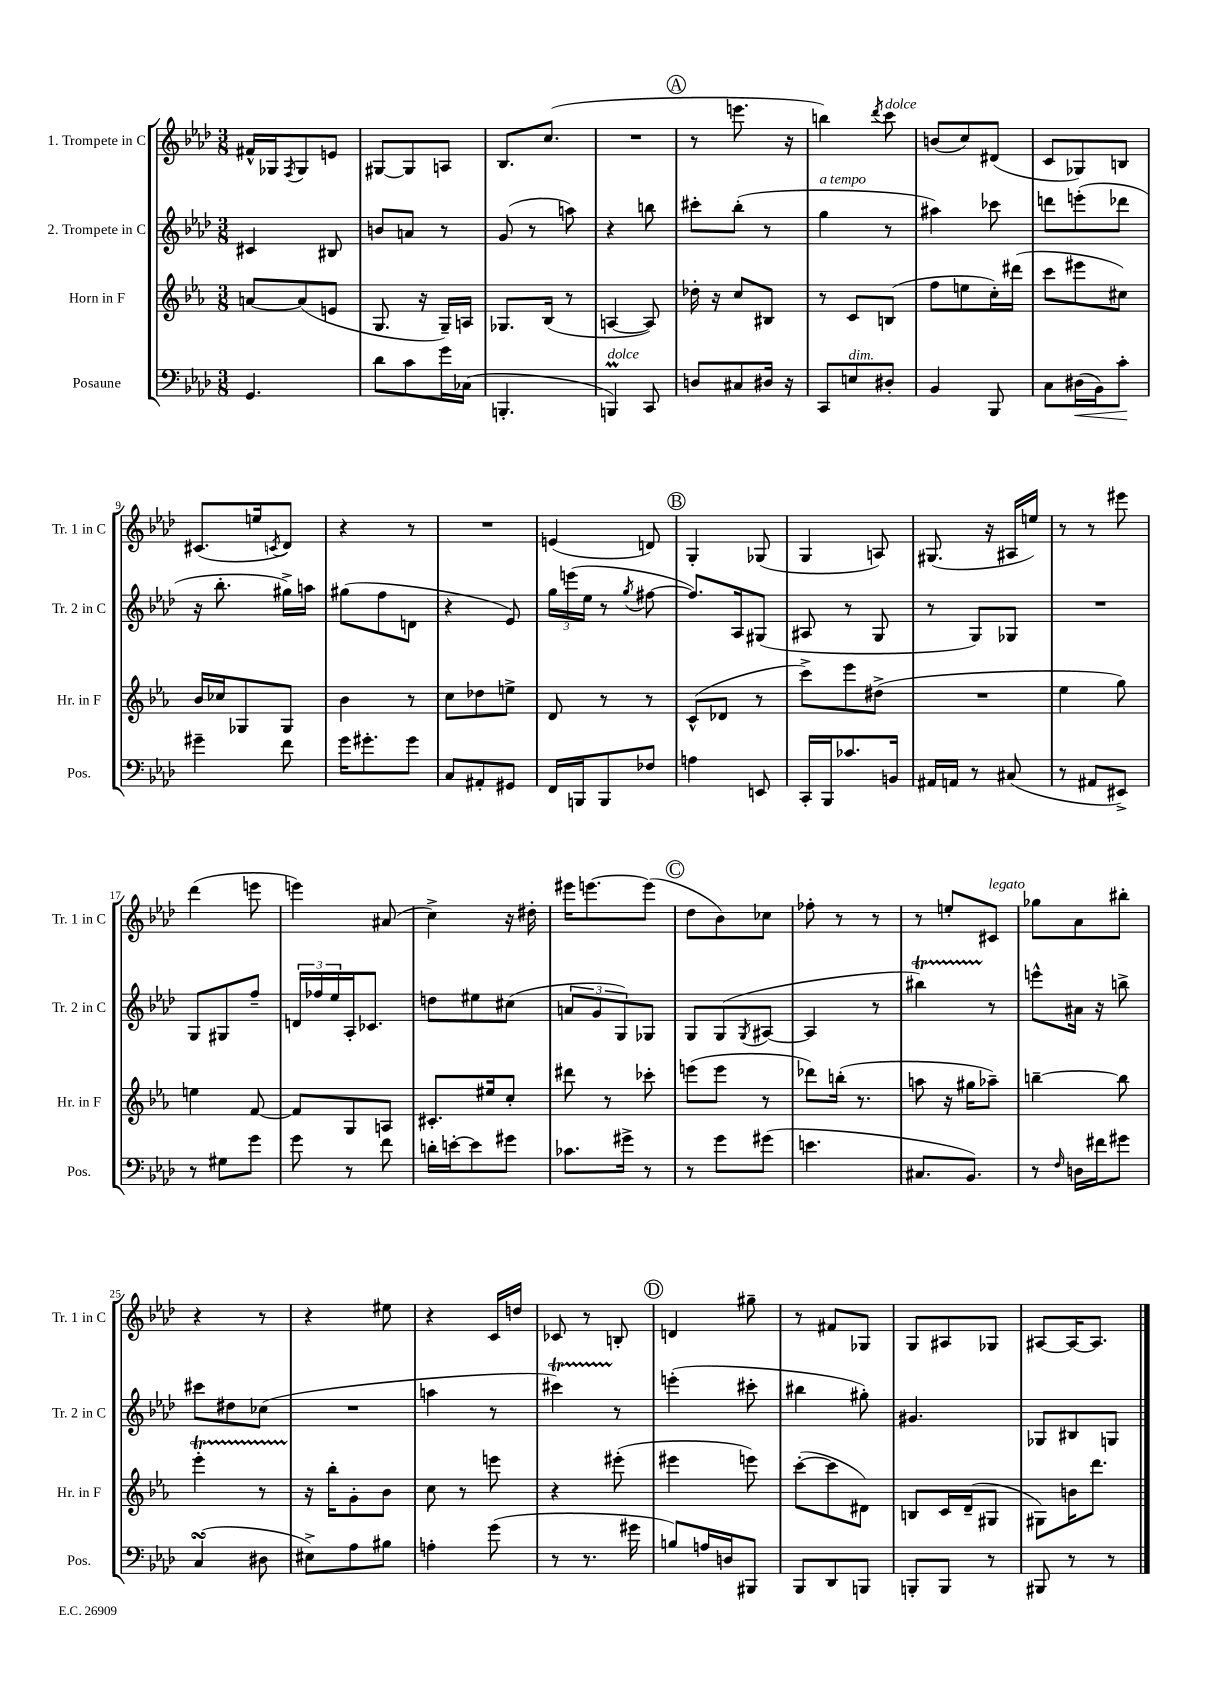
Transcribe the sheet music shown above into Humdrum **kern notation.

**kern	**kern	**kern	**kern
*staff4	*staff3	*staff2	*staff1
*clefF4	*clefG2	*clefG2	*clefG2
*k[b-e-a-d-]	*k[b-e-a-]	*k[b-e-a-d-]	*k[b-e-a-d-]
*M3/8	*M3/8	*M3/8	*M3/8
4.GG	[8a	4c#	16f#^^
.	.	.	16G-
.	.	.	8qF
.	(8a]	.	8G-
.	8e	8B#	8e
=	=	=	=
8d-	8.G	8b	[8G#
8c	.	8a	8G#]
.	16r	.	.
16g	16G~)	8r	8A
(16C-	16A	.	.
=	=	=	=
4.BBB'	8.G-	(8g	8.B-
.	.	8r	.
.	(16B-	.	(8.cc
.	8r	8aa)	.
=	=	=	=
4BBB)	[4A	4r	4.r
8CC	8A])	8bb	.
=	=	=	=
8D	16dd-'	8ccc#'	8r
.	16r	.	.
8C#	8cc	(8bb-'	8.eee
16D#	8B#	8r	.
16r	.	.	16r
=	=	=	=
8CC	8r	4gg	4bb)
8E	8c	.	.
.	.	.	8qddd-
8D#'	(8B	8r	8ccc
=	=	=	=
4BB-	8ff	4aa#)	(8b
.	8ee	.	8cc)
8BBB-	16cc')	8ccc-	(8d#
.	(16ddd#	.	.
=	=	=	=
8C	8ccc	8ddd	8c
(16D#	8eee#	(8eee'	8G-)
16BB-)	.	.	.
8c'	8cc#)	8ddd-	8B
=	=	=	=
4g#~	16b-	16r	(8.c#
.	16cc-	8.bb-'	.
.	8G-	.	.
.	.	.	16ee
.	.	.	8qc
8f	8G-	16gg#^)	8d-)
.	.	16aa	.
=	=	=	=
16g	4b-	(8gg#	4r
8.g#'	.	.	.
.	.	8ff	.
8g#	8r	8d	8r
=	=	=	=
8C	8cc	4r	4.r
8AA#'	8dd-	.	.
8GG#	8ee^	8e-)	.
=	=	=	=
16FF	8d	24gg	(4e
.	.	(24eee	.
16BBB	.	.	.
.	.	24ee-	.
8BBB	8r	8r	.
.	.	8qgg	.
8F-	8r	[8ff#	8d)
=	=	=	=
4A	(8c^^	8.ff#])	4G'
.	8d-	.	.
.	.	16A-	.
8EE	8r	(8G#	(8G-
=	=	=	=
16CC'	8ccc^)	8A#	4G
16BBB-	.	.	.
8.c-	8eee-	8r	.
.	(8dd#^	8G	8A)
16BB	.	.	.
=	=	=	=
16AA#	4.r	8r	(8.G#
16AA	.	.	.
8r	.	8G)	.
.	.	.	16r
(8C#	.	8G-	16A#
.	.	.	16ee)
=	=	=	=
8r	4ee-	4.r	8r
8AA#	.	.	8r
8EE#^)	8gg)	.	8eee#
=	=	=	=
8r	4ee	8G	(4ddd-
8G#	.	8G#	.
8g	[8f	8ff~	8eee
=	=	=	=
8g	8f]	24d	4eee)
.	.	24ff-	.
.	.	24ee-	.
8r	8G	16A-'	.
.	.	8.c-	.
8f	8A	.	(8a#
=	=	=	=
16d'	8.c#'	8dd	4cc^)
[16e'	.	.	.
8e]	.	8ee#	.
.	16ee#	.	.
8g#	8cc'	(8cc#	16r
.	.	.	16dd#'
=	=	=	=
8.c-	8ddd#	12a	16eee#
.	.	.	[8.eee
.	.	12g	.
.	8r	.	.
.	.	12G)	.
16g#^	.	.	.
8r	8ccc-'	8G-	(8eee]
=	=	=	=
8r	(8eee	8G	8dd-
8g	8eee	(8G	8b-)
.	.	8qG	.
(8g#	8r	[8A#	8cc-
=	=	=	=
4.e	8ddd-)	4A#]	8ff-'
.	(16bb'	.	8r
.	8.r	.	.
.	.	8r	8r
=	=	=	=
8.C#	8aa	4bb#)	8r
.	16r	.	8ee'
8.BB-)	16gg#	.	.
.	8aa-~)	8r	8c#
=	=	=	=
8r	[4bb~	8eee^^	8gg-
16qqF	.	.	.
16D	.	16a#	8a-
16f#	.	16r	.
8g#	8bb]	8bb^	8bb#'
=	=	=	=
(4C	4eee-'	8ccc#	4r
.	.	8dd#	.
8D#	8r	(8cc-	8r
=	=	=	=
8E#^)	16r	4.r	4r
.	16bb-'	.	.
8A-	8g'	.	.
8B#	8b-	.	8ee#
=	=	=	=
4A'	8cc	4aa	4r
.	8r	.	.
(8g	8eee	8r	16c
.	.	.	16dd
=	=	=	=
8r	4r	4ccc#)	8c-
8.r	.	.	8r
.	(8eee#'	8r	8B'
16g#	.	.	.
=	=	=	=
8B)	4eee#	(4eee'	4d
16A	.	.	.
16D	.	.	.
8BBB#	8eee)	8ccc#'	8gg#~
=	=	=	=
8BBB-	([8ccc'	4bb#	8r
8DD-	8ccc]	.	8f#
8BBB	8d#)	8gg#')	8G-
=	=	=	=
8BBB'	8B	4.g#	8G
8BBB	16c	.	8A#
.	(16d~	.	.
8r	8G#	.	8G-
=	=	=	=
8BBB#	8G#)	8G-	[8A#
8r	16b	8B#	16A#_
.	8.ddd	.	8.A#]
8r	.	8G	.
==	==	==	==
*-	*-	*-	*-
